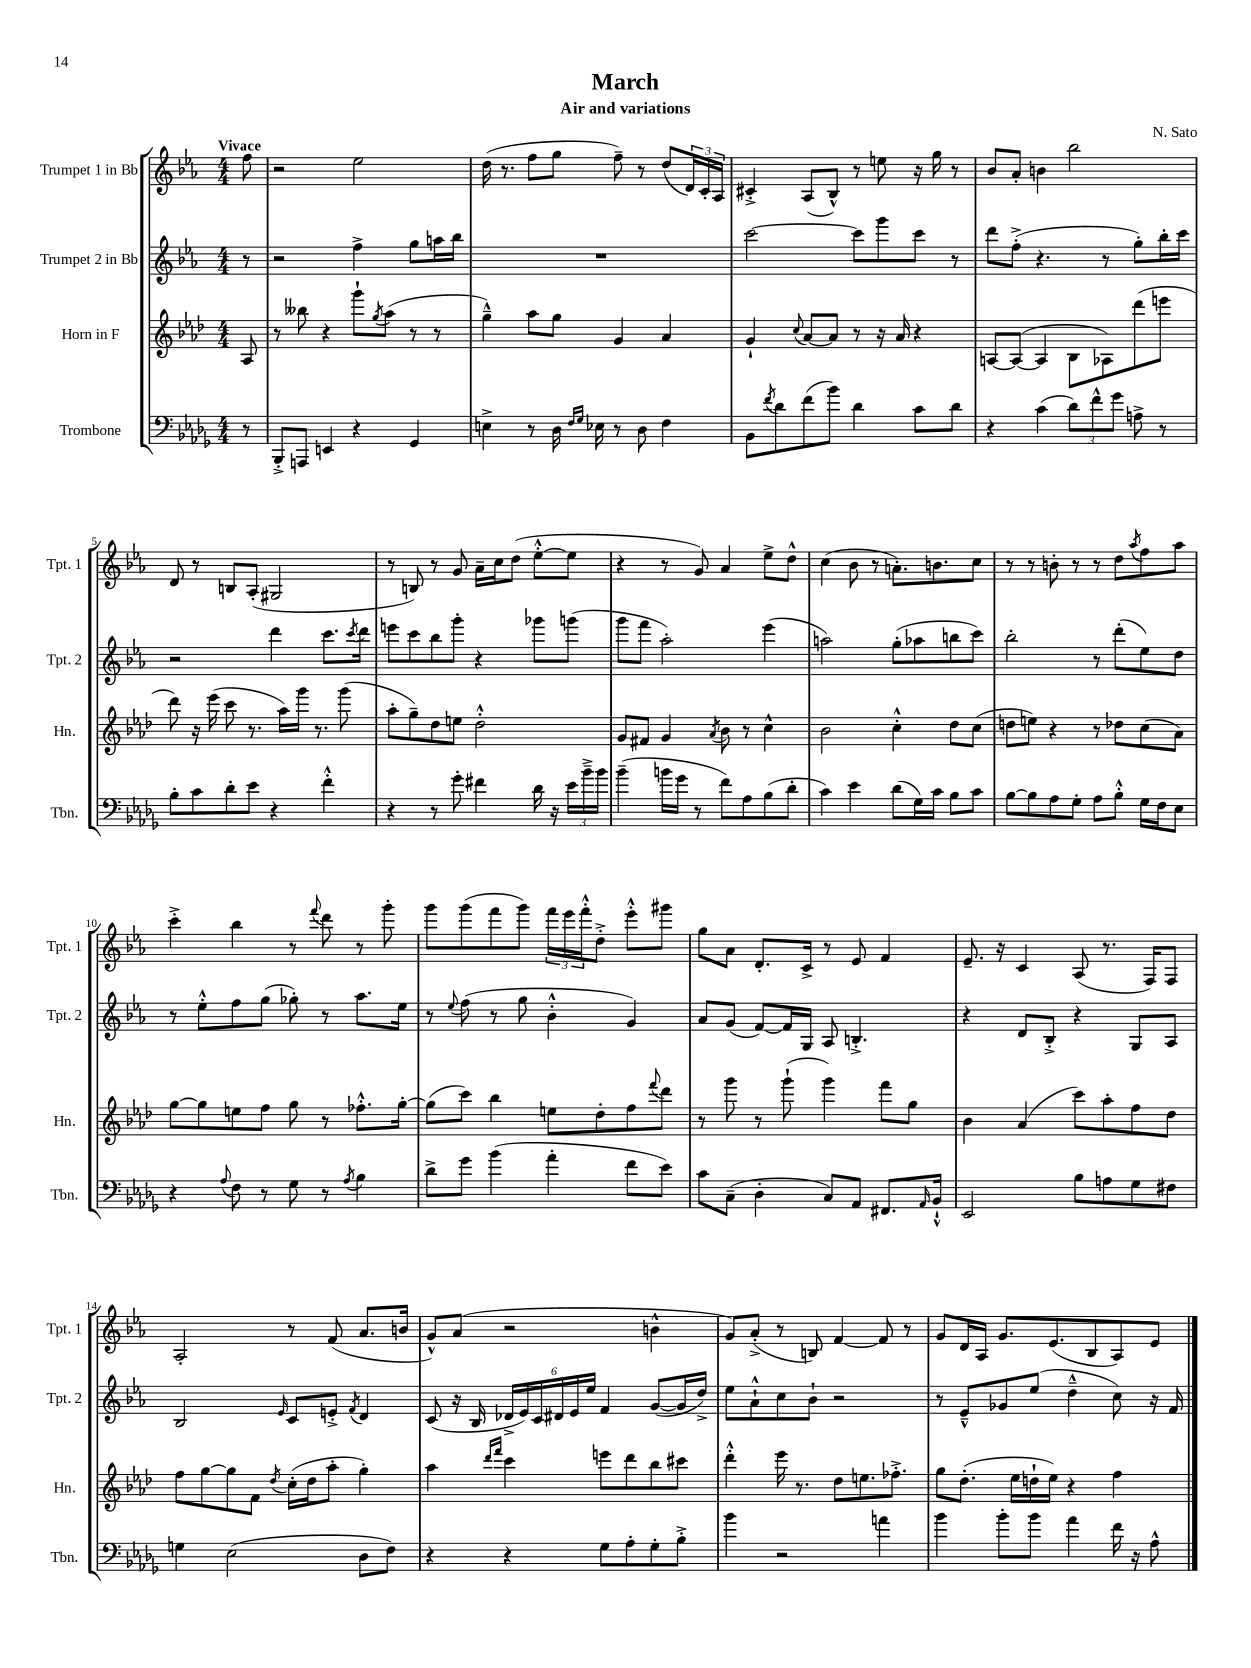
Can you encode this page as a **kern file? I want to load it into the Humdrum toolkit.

**kern	**kern	**kern	**kern
*staff4	*staff3	*staff2	*staff1
*clefF4	*clefG2	*clefG2	*clefG2
*k[b-e-a-d-g-]	*k[b-e-a-d-]	*k[b-e-a-]	*k[b-e-a-]
*M4/4	*M4/4	*M4/4	*M4/4
8r	8A-/	8r	8ff\
=	=	=	=
8BBB-'^/L	8r	2r	2r
8AAA/J	8bb--\	.	.
4EE/	4r	.	.
4r	8ggg`\L	4ff^\	2ee-\
.	8qgg/	.	.
.	(8aa-\J	.	.
4GG-/	8r	8gg\L	.
.	8r	16aa\L	.
.	.	16bb-\JJ	.
=	=	=	=
4E^\	4gg~^^\)	1r	(16dd\
.	.	.	8.r
8r	8aa-\L	.	8ff\L
16D-\	8gg\J	.	8gg\J
16qqF/LL	.	.	.
16qqG-/JJ	.	.	.
16E-\	.	.	.
8r	4g/	.	8ff~\)
8D-\	.	.	8r
4F\	4a-/	.	(8dd/L
.	.	.	24d/L)
.	.	.	24c'/
.	.	.	24A-/JJ
=	=	=	=
8BB-\L	4g`/	[2ccc\	4c#'^/
8qf/	.	.	.
8d-\	.	.	.
.	8qqcc/	.	.
(8f\	[8a-/L	.	(8A-/L
8b-\J)	8a-/]J	.	8B-^^/J)
4d-\	8r	8ccc\]L	8r
.	16r	8ggg\	8ee\
.	16a-/	.	.
8c\L	4r	8ccc\J	16r
.	.	.	16gg\
8d-\J	.	8r	8r
=	=	=	=
4r	[8A/L	8ddd\L	8b-/L
.	(8A/_J	(8ff'^\J	8a-'/J
(4c\	4A/]	4.r	4b\
12d-\L)	8B-\L	.	2bb-\
12f^^\	.	.	.
.	8A-\)	8r	.
12g-\J	.	.	.
8A^\	(8ddd-\	8gg'\L)	.
8r	8eee\J	16bb-'\L	.
.	.	16ccc\JJ	.
=	=	=	=
8B-'\L	8ddd-\)	2r	8d/
8c\	16r	.	8r
.	(16eee-\	.	.
8d-'\	8ccc\	.	8B/L
8e-\J	8.r	.	(8A-'/J
4r	.	4ddd\	2G#/
.	16aa-\LL)	.	.
.	16ggg\JJ	.	.
.	8.r	.	.
4f'^^\	.	8.ccc\L	.
.	(8ggg\	.	.
.	.	8qccc/	.
.	.	16ddd\Jk	.
=	=	=	=
4r	8aa-'\L	8eee\L	8r
.	8gg~\)	8ccc\	8B/)
8r	8dd-\	8bb-\	8r
8g-'\	8ee\J	8ggg'\J	8g/
4f#\	2dd-'^^\	4r	16a-~\LL
.	.	.	16cc\J
.	.	.	(8dd\J
16d-\	.	8ggg-\L	[8ee-'^^\L
16r	.	.	.
24e-\LL	.	(8ggg\J	8ee-\]J
24b-~^\	.	.	.
24b-\JJ	.	.	.
=	=	=	=
(4b-~\	8g/L	8ggg\L	4r
.	8f#/J	8fff\J	.
16b\LL	4g/	2aa-'\)	8r
16g-\JJ	.	.	.
8r	.	.	8g/)
.	8qa-/	.	.
8f\L)	8b-\	.	4a-/
8A-\	8r	.	.
(8B-\	4cc^^\	(4eee-\	8ee-^\L
8d-'\J	.	.	8dd^^\J
=	=	=	=
4c\)	2b-\	2aa\)	(4cc\
4e-\	.	.	8b-\
.	.	.	8r
(8d-\L	4cc'^^\	(8gg'\L	8.a'\L)
16G-\L)	.	8aa-\	.
16c\JJ	.	.	8.b\
8B-\L	8dd-\L	8bb\	.
8c\J	(8cc\J	8ccc\J)	8cc\J
=	=	=	=
[8B-\L	8dd\L	2bb-'\	8r
8B-\]	8ee\J)	.	8r
8A-\	4r	.	8b'\
8G-'\J	.	.	8r
8A-\L	8r	8r	8r
8B-'^^\J	8dd-\L	(8ddd'\L	8dd\L
.	.	.	8qaa-/
16G-\LL	(8cc\	8ee-\)	8ff\
16F\J	.	.	.
8E-\J	8a-\J)	8dd\J	8aa-\J
=	=	=	=
4r	[8gg\L	8r	4ccc'^\
.	8gg\]	8ee-'^^\L	.
8qqA-/	.	.	.
8F\	8ee\	8ff\	4bb-\
8r	8ff\J	(8gg\J	.
8G-\	8gg\	8gg-'\)	8r
.	.	.	8qqfff/
8r	8r	8r	8ddd\
8qA-/	.	.	.
4B-\	8.ff-'^^\L	8.aa-\L	8r
.	.	.	8ggg'\
.	[16gg'\Jk	16ee-\Jk	.
=	=	=	=
8d-^\L	(8gg\]L	8r	8ggg\L
.	.	8qqee-/	.
8g-\J	8ccc\J)	(8ff\	(8ggg\
(4b-\	4bb-\	8r	8fff\
.	.	8gg\	8ggg\J)
4a-'\	8ee\L	4b-'^^\	24fff\LL
.	.	.	24eee-\
.	.	.	24fff'^^\J
.	8dd-'\	.	8dd'^\J
8f\L	8ff\	4g/)	8eee-'^^\L
.	8qqfff/	.	.
8e-\J)	8ddd-\J	.	8ggg#\J
=	=	=	=
8c\L	8r	8a-/L	8gg\L
(8C~\J	8ggg\	(8g/J	8a-\J
4D-'\	8r	[8f/L)	8.d'/L
.	(8ggg`\	16f/]L	.
.	.	16G/JJ	16c^/Jk
8C/L)	4ggg\)	8A-/	8r
8AA-/J	.	4.B'^/	8e-/
8.FF#/L	8fff\L	.	4f/
.	8gg\J	.	.
16qqAA-/	.	.	.
16BB-`^^/Jk	.	.	.
=	=	=	=
2EE-/	4b-\	4r	8.e-~/
.	.	.	16r
.	(4a-/	8d/L	4c/
.	.	8B-'^/J	.
8B-\L	8ccc\L)	4r	(8A-/
8A\	8aa-'\	.	8.r
8G-\	8ff\	8G/L	.
.	.	.	16F/LK)
8F#\J	8dd-\J	8A-/J	8F/J
=	=	=	=
4G\	8ff\L	2B-/	2A-'/
.	[8gg\	.	.
(2E-\	8gg\]	.	.
.	8f\J	.	.
.	8qdd-/	16qqe-/	.
.	(16cc'\LL	8c/L	8r
.	16dd-\J	.	.
.	8aa-'\J	8e'^/J	(8f/
.	.	8qf/	.
8D-\L	4gg'\)	4d/	8.a-/L
8F\J)	.	.	.
.	.	.	16b/Jk
=	=	=	=
4r	4aa-\	(8c/	8g^^/L)
.	.	16r	(8a-/J
.	.	16B-/	.
.	16qqddd-/LL	.	.
.	16qqfff/JJ	.	.
4r	4ccc\	24d-^/LL	2r
.	.	24e-/)	.
.	.	24c/	.
.	.	24d#/	.
.	.	24e-/	.
.	.	24ee-/JJ	.
8G-\L	8eee\L	4f/	.
8A-'\	8ddd-\	.	.
8G-'\	8bb-\	([8g/L	4b^^\
8B-'^\J	8ccc#\J	16g/]L	.
.	.	16dd^/JJ)	.
=	=	=	=
4b-\	4ddd-'^^\	8ee-\L	8g/L)
.	.	8a-`^^\	(8a-'^/J
2r	16eee-\	8cc\	8r
.	8.r	.	.
.	.	8b-`\J	8B/)
.	8dd-\L	2r	[4f/
.	8.ee\	.	.
4a\	.	.	8f/]
.	8.ff-'^\J	.	.
.	.	.	8r
=	=	=	=
4b-\	8gg\L	8r	8g/L
.	(8.dd-'\J	8e-~^^/L	16d/L
.	.	.	16A-/JJ
8b-'\L	.	8g-/	8.g/L
.	16ee-\LL	.	.
8b-\J	16dd`\	(8ee-/J	.
.	16ee-\JJ)	.	(8.e-/
4a-\	4r	4dd~^^\	.
.	.	.	8B-/
16f\	4ff\	8cc\)	8A-/)
16r	.	.	.
8A-^^\	.	16r	8e-/J
.	.	16f/	.
==	==	==	==
*-	*-	*-	*-
